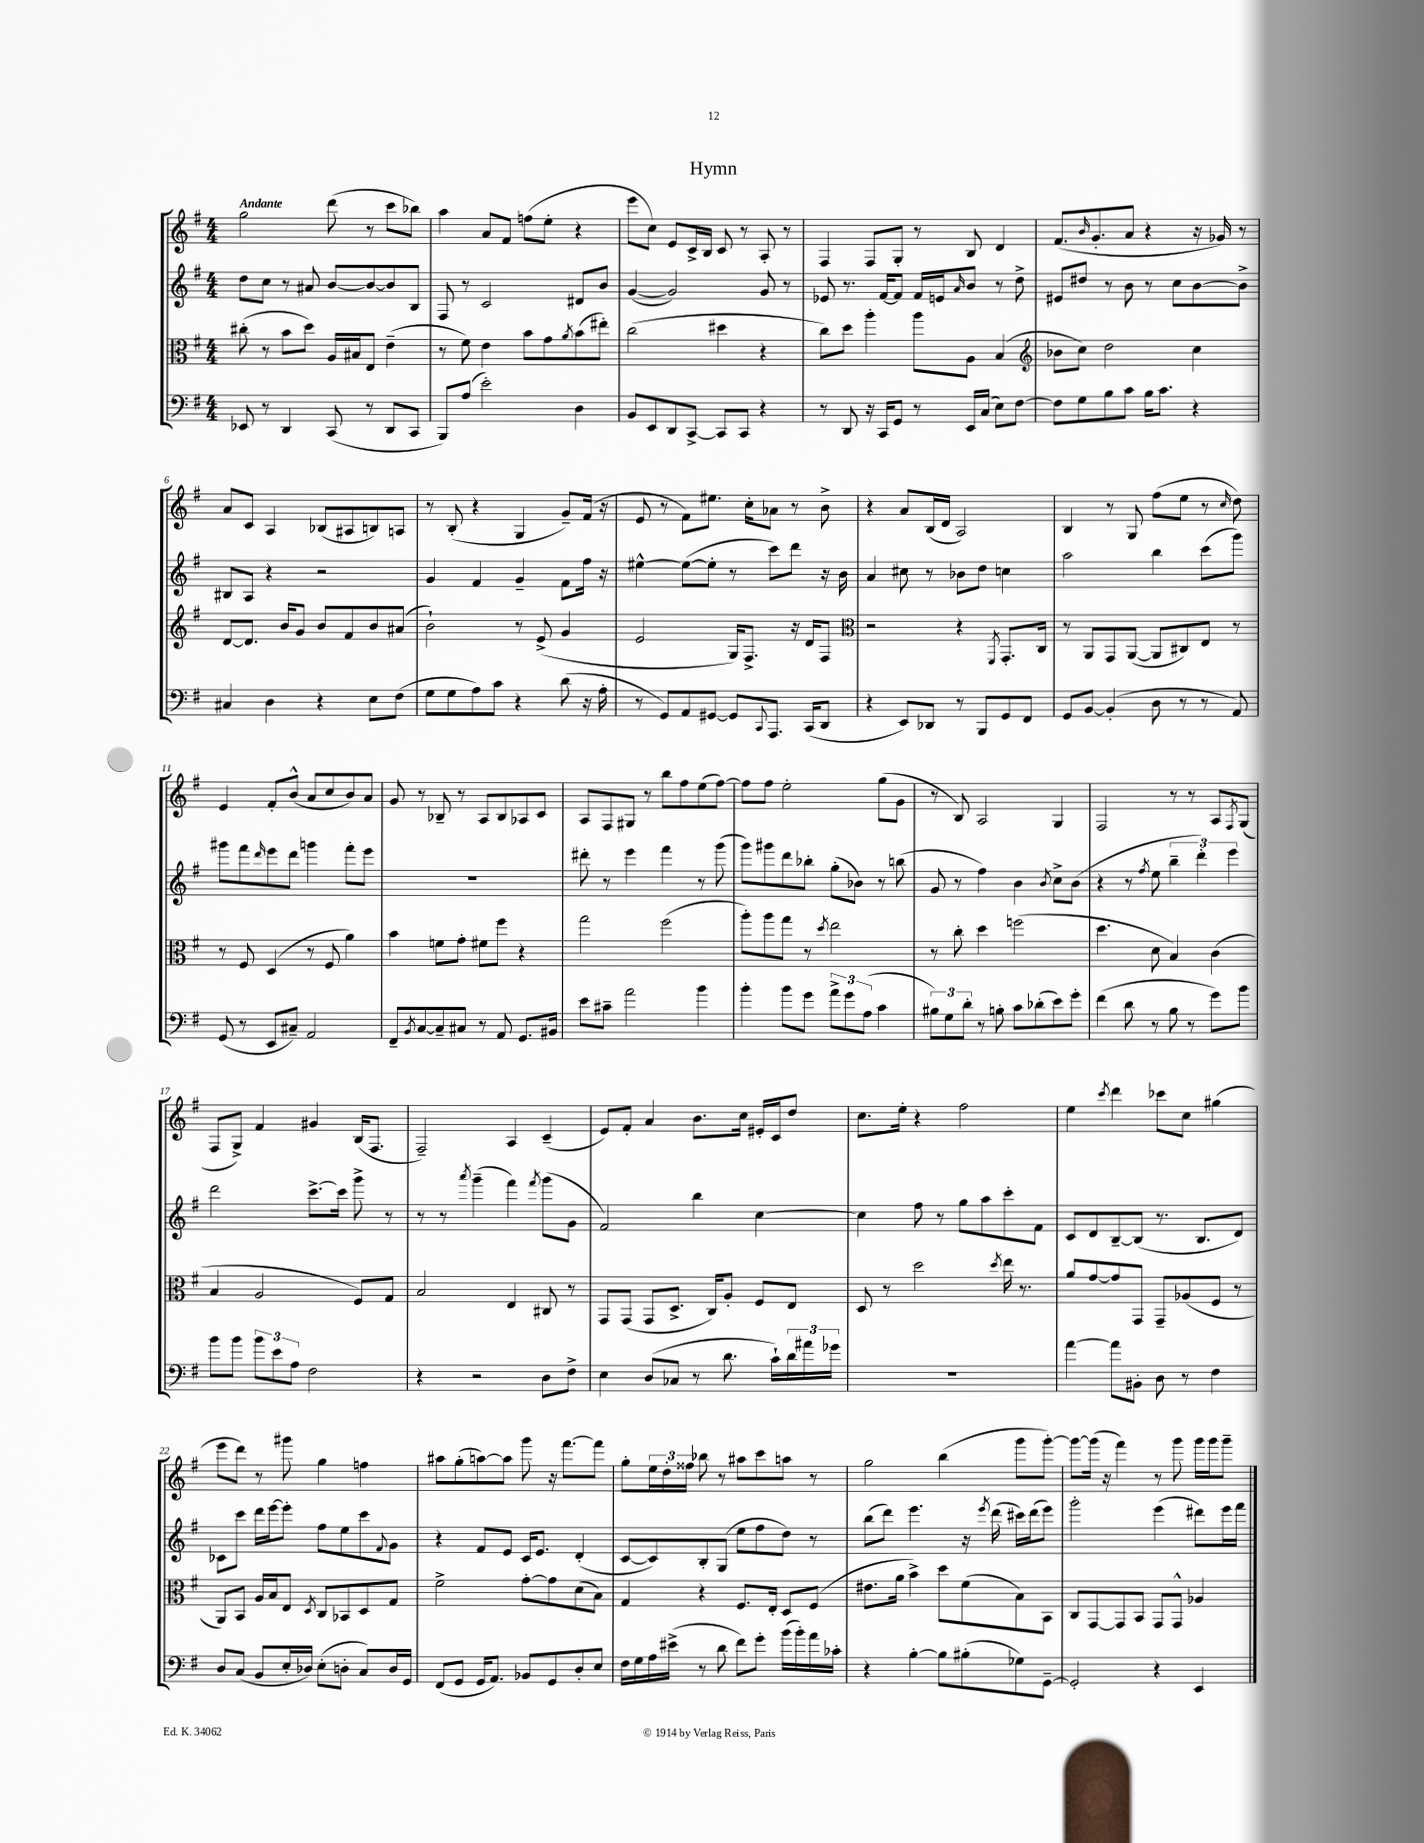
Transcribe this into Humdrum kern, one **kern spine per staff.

**kern	**kern	**kern	**kern
*part4	*part3	*part2	*part1
*staff4	*staff3	*staff2	*staff1
*clefF4	*clefC3	*clefG2	*clefG2
*k[f#]	*k[f#]	*k[f#]	*k[f#]
*M4/4	*M4/4	*M4/4	*M4/4
=1	=1	=1	=1
!	!	!	!LO:TX:a:B:t=Andante
8EE-X/	(8cc#X'\	8dd\L	2gg\
8r	8r	8cc\J	.
4DD/	8b\L	8r	.
.	8dd\J)	8a#X/	.
(8CC/	16A/LL	[8b/L	(8ddd\
.	16B#X/J	.	.
8r	8E/J	8b/_	8r
8DD/L	(4e~\	8b/]	8ccc\L
8CC/J	.	8B/J	8bb-X\J)
=2	=2	=2	=2
8BBB/L)	8r	8F#/	4aa\
(8A/J	8f#\)	8r	.
2e'\)	4e\	2c/	8a/L
.	.	.	8f#/J
.	8b\L	.	(8ffn\L
.	8g\	.	8ee'\J
.	8qa/	.	.
4D\	(8b\	8d#X/L	4r
.	8ee#X'\J)	8b/J	.
=3	=3	=3	=3
8BB/L	(2cc\	([4g/	8eee\L
8EE/	.	.	8cc\J)
8DD/	.	2g/])	8e/L
[8CC^/J	.	.	16c^/L
.	.	.	16B/JJ
8CC/L]	4dd#X\	.	8c/
8CC/J	.	.	8r
4r	4r	8g/	8A'/
.	.	8r	8r
=4	=4	=4	=4
8r	8cc\L)	8e-X/	4F#/
8DD/	8dd\J	8.r	.
16r	4aa'\	.	8F#/L
16CC/KL	.	[16f#/KL	.
8GG/J	.	8f#/J]	8G'/J
8r	8aa\L	16f#/LL	8r
.	.	16en/J	.
.	.	16qqa/	.
16EE/LL	8A\J	8b/J	8B/
(16C/JJ	.	.	.
8E\L)	(4B/	8r	4d/
[8F#\J	.	8dd^\	.
=5	=5	=5	=5
*	*clefG2	*	*
8F#\L]	8b-X\L	8e#X/L	(8.f#/L
8G\	8cc\J)	8dd#X/J	.
.	.	.	16qqb/
.	.	.	8.g'/
8B\	2dd\	8r	.
8c\J	.	8b\	8a/J
16B\KL	.	8r	4r
8.c\J	.	.	.
.	.	8cc\L	.
4r	4cc\	[8b\	16r
.	.	.	16g-X/)
.	.	8b^\J]	8r
!!LO:LB:g=z
=6	=6	=6	=6
4C#X/	[8d/L	8B#X/L	8a/L
.	8.d/J]	8A/J	8c/J
4D\	.	4r	4A/
.	16b/KL	.	.
.	8g/J	.	.
4r	8b/L	2r	(8B-X/L
.	8f#/	.	8A#X/
8E\L	8b/	.	8Bn/)
(8F#\J	(8a#X/J	.	8An/J
=7	=7	=7	=7
8G\L	2b`\)	4g/	8r
8G\	.	.	(8B'/
8A\)	.	4f#/	4r
8c\J	.	.	.
4r	8r	4g~/	4G/
.	(8e^/	.	.
(8d\	4g/	8f#\L	8g~/L)
16r	.	16ff#\Jk	(16f#/Jk
16A'\	.	16r	16r
=8	=8	=8	=8
8r	2e/	[4ee#X^^\	8e/
8GG/L)	.	.	8r
8AA/	.	(8ee#\L_	8f#\L)
[8GG#X/J	.	8ee#'\J]	8.ee#X\J
8GG#/L]	16G/KL)	8r	.
.	8.F#^/J	.	16cc'\KL
8qqCC/	.	.	.
8.AAA/J	.	8ccc\L)	8a-X\J
.	16r	8ddd\J	8r
(16CC/KL	16d/KL	.	.
8DD/J	8F#/J	16r	8b^\
.	.	16b\	.
=9	=9	=9	=9
*	*clefC3	*	*
4r	2r	4a/	4r
8EE/L)	.	8cc#X\	8a/L
8DD-X/J	.	8r	(16B/L
.	.	.	16d/JJ
8r	4r	8b-X\L	2A/)
8BBB/L	.	8dd\J	.
.	8qFF#/	.	.
8GG/	8.GG'/L	4ccn\	.
8FF#/J	.	.	.
.	16C/Jk	.	.
=10	=10	=10	=10
8GG/L	8r	2aa\	4B/
[8BB/J	8AA/L	.	.
(4BB'/]	8GG/	.	8r
.	([8AA/J	.	8G/
8D\	8AA/L]	4bb\	(8ff#\L
8r	8C#X/)	.	8ee\J
8r	8E/J	(8ccc\L	8r
.	.	.	16qqcc/
8AA/)	8r	8ggg\J)	8dd\)
!!LO:LB:g=z
=11	=11	=11	=11
(8GG/	8r	8ggg#X\L	4e/
8r	8F#/	8fff#\	.
.	.	16qqddd/	.
8EE/L	(4D/	8eee\	8f#'/L
8C#X~/J)	.	8ddd\J	(8b^^/J
2AA/	8r	4gggn\	8a/L
.	8F#/	.	8cc/
.	4a\)	8fff#'\L	8b/)
.	.	8eee\J	8a/J
=12	=12	=12	=12
8FF#~/L	4b\	1r	8g/
8qBB/	.	.	.
[8C/	.	.	8r
8C~/]	8fn\L	.	8B-X~/
8C#X/J	8g'\J	.	8r
8r	8f#X\L	.	8A/L
8AA/	8ff#\J	.	8B-/
8.GG/L	4r	.	8A-X/
.	.	.	8c/J
16BB#X/Jk	.	.	.
=13	=13	=13	=13
8e\L	2gg\	8ddd#X'\	8A/L
8c#X~\J	.	8r	8F#/
2a\	.	4eee\	8G#X/J
.	.	.	8r
.	(2ff#\	4fff#\	8bb\L
.	.	.	8ff#\
4b\	.	8r	(8ee\
.	.	(8ggg\	[8ff#\J)
=14	=14	=14	=14
4b'\	8aa'\L)	8ggg\L)	8ff#\L]
.	8aa\	8ggg#X\	8ff#\J
8b\L	8gg\J	8ddd\	2ee'\
8g\J	8r	8bb-X'\J	.
.	8qdd/	.	.
12a^\L	2ee\	(8gg'\L	.
12g\	.	.	.
.	.	8b-X\J)	.
(12A\J	.	.	.
4c\	.	8r	(8gg\L
.	.	(8bbn\	8g\J
=15	=15	=15	=15
12B#X\L)	8r	8g/	8r
12G\	.	.	.
.	8cc'\	8r	8B/)
12d'\J	.	.	.
8r	4dd\	4ff#\)	2A/
8Bn'\	.	.	.
8c\L	(2ffn\	4b\	.
(8d-X'\	.	.	.
.	.	8qb/	.
8e\)	.	8cc^\L	4G/
8g'\J	.	(8b\J	.
=16	=16	=16	=16
(4f#\	4.dd\	4r	2F#/
8d\	.	8r	.
.	.	8qff#/	.
8r	8d\	8ee\	.
8B\	4B/)	6bb~\	8r
8r	.	.	8r
.	.	6ddd'\)	.
8g\L)	(4c\	.	8A/L
.	.	6eee\	.
.	.	.	8qF#/
8b\J	.	.	(8G/J
!!LO:LB:g=z
=17	=17	=17	=17
8b\L	4B/	2ddd\	8F#/L
8b\J	.	.	8G^/J)
12b\L	2A/	.	4f#/
12e\	.	.	.
12A\J	.	.	.
2F#\	.	[8.ccc^\L	4g#X/
.	.	16ccc\Jk]	.
.	8F#/L)	8ggg^\	(16B/KL
.	.	.	8.F#/J
.	8G/J	8r	.
=18	=18	=18	=18
4r	2B/	8r	2F#~/)
.	.	8r	.
.	.	8qaaa/	.
2r	.	(4ggg~\	.
.	4E/	4fff#\)	4A/
.	.	8qfff#/	.
8D\L	8C#X/	(8ggg\L	(4c~/
8F#^\J	8r	8g\J	.
=19	=19	=19	=19
4E\	8GG/L	2f#/)	8e/L)
.	(8GG/J	.	8f#'/J
(8D/L	8GG/L	.	4a/
8C-X/J	8.D^/J	.	.
8r	.	4bb\	8.b\L
.	16C/KL)	.	.
8.d\	8A'/J	.	.
.	.	.	16cc\Jk
.	8F#/L	[4cc\	16e#X'/LL
16c`\LL)	.	.	16c/J
24d\	8E/J	.	8dd/J
24a#X\	.	.	.
24g-X\JJ	.	.	.
=20	=20	=20	=20
1r	8D/	4cc\]	8.cc\L
.	8r	.	.
.	.	.	16ee'\Jk
.	2dd\	8ff#\	4r
.	.	8r	.
.	.	8gg\L	2ff#\
.	.	8aa\	.
.	8qdd/	.	.
.	16ee\	8ccc'\	.
.	8.r	.	.
.	.	8f#\J	.
=21	=21	=21	=21
[4a\	8a/L	8c/L	4ee\
.	[8g/	8d/	.
.	.	.	8qccc/
8a\L]	8g/]	[8B~/	4ddd\
8BB#X'\J	8GG/J	(8B/J]	.
8D\	8GG~/L	8.r	8ccc-X\L
8r	(8A-X/	.	8cc\J
.	.	8.B/L	.
4F#\	8F#/J	.	(4gg#X\
.	8r	8d/J)	.
!!LO:LB:g=z
=22	=22	=22	=22
8D/L	8AA/L)	8c-X\L	8eee\L
(8C/J	8BB/J	8ccc\J	8ddd\J)
8BB/L	16A/LL	16ddd\LL	8r
.	16B/J	[16eee\J	.
16E'/L	8E/J	8eee'\J]	8ggg#X\
16D-X/JJ)	.	.	.
.	8qD/	.	.
(8E'\L	8C/L	8ff#\L	4gg\
8Dn'\J	8BB-X/	8ee\	.
8C/L)	8D/	8ccc\	4ffn\
.	.	8qqf#/	.
16D/L	8G/J	8g\J	.
16GG/JJ	.	.	.
=23	=23	=23	=23
(8FF#/L	2f#^\	4r	8aa#X\L
8GG/J	.	.	(8gg'\
16GG/KL	.	8f#/L	[8aan\)
8.AA/J)	.	.	.
.	.	8e/J	8aa\J]
8BB-X/L	[8g'\L	16c/KL	8ggg\
.	.	8.e/J	.
8GG/	8g\]	.	16r
.	.	.	[8.fff#\L
8D'/	(8d\	(4d'/	.
8E/J	8B\J)	.	8fff#\J]
=24	=24	=24	=24
16F#\LL	4G/	[8c/L	8gg'\L
16G\	.	.	.
16A\	.	8c/])	24ee\L
.	.	.	24dd'\
(16e#X^\JJ	.	.	.
.	.	.	24ff##X\JJ
8r	4r	8B'/	8bb-X\
8d\	.	(8G/J	8r
8f#\L)	8.F#/L	8ee\L	8aa#X\L
8g'\J	.	8ff#\	8ccc\
.	16E'/Jk	.	.
(16b\LL	8D/L	8dd\J)	8aan\J
16b'\)	.	.	.
16a\	(8F#/J	8r	8r
16c-X'\JJ	.	.	.
=25	=25	=25	=25
4r	8.e#X\L	(8bb\L	2gg\
.	.	8ddd\J)	.
.	16a\Jk	.	.
[4B'\	4b^\)	4.eee\	.
8B\L]	8dd\L	.	(4bb\
(8B#X'\	(8f#\	16r	.
.	.	8qeee/	.
.	.	(16ddd\	.
8G-X\)	8B\)	16ccc#X\LL)	8ggg\L
.	.	(16ddd\J	.
[8GG~\J	8BB\J	8eee\J)	[8ggg'\J)
=26	=26	=26	=26
2GG'/]	8C/L	2ggg'\	8ggg\L_
.	[8GG/	.	(16ggg\Jk]
.	.	.	16r
.	8GG/]	.	4fff#\)
.	8BB/J	.	.
4r	8GG/L	(4eee\	8r
.	8GG^^/J	.	8ggg\
4EE/	4A-X/	8ddd#X\L)	16ggg\LL
.	.	.	16ggg\J
.	.	16eee\L	8ggg~\J
.	.	16fff#\JJ	.
==	==	==	==
*-	*-	*-	*-
